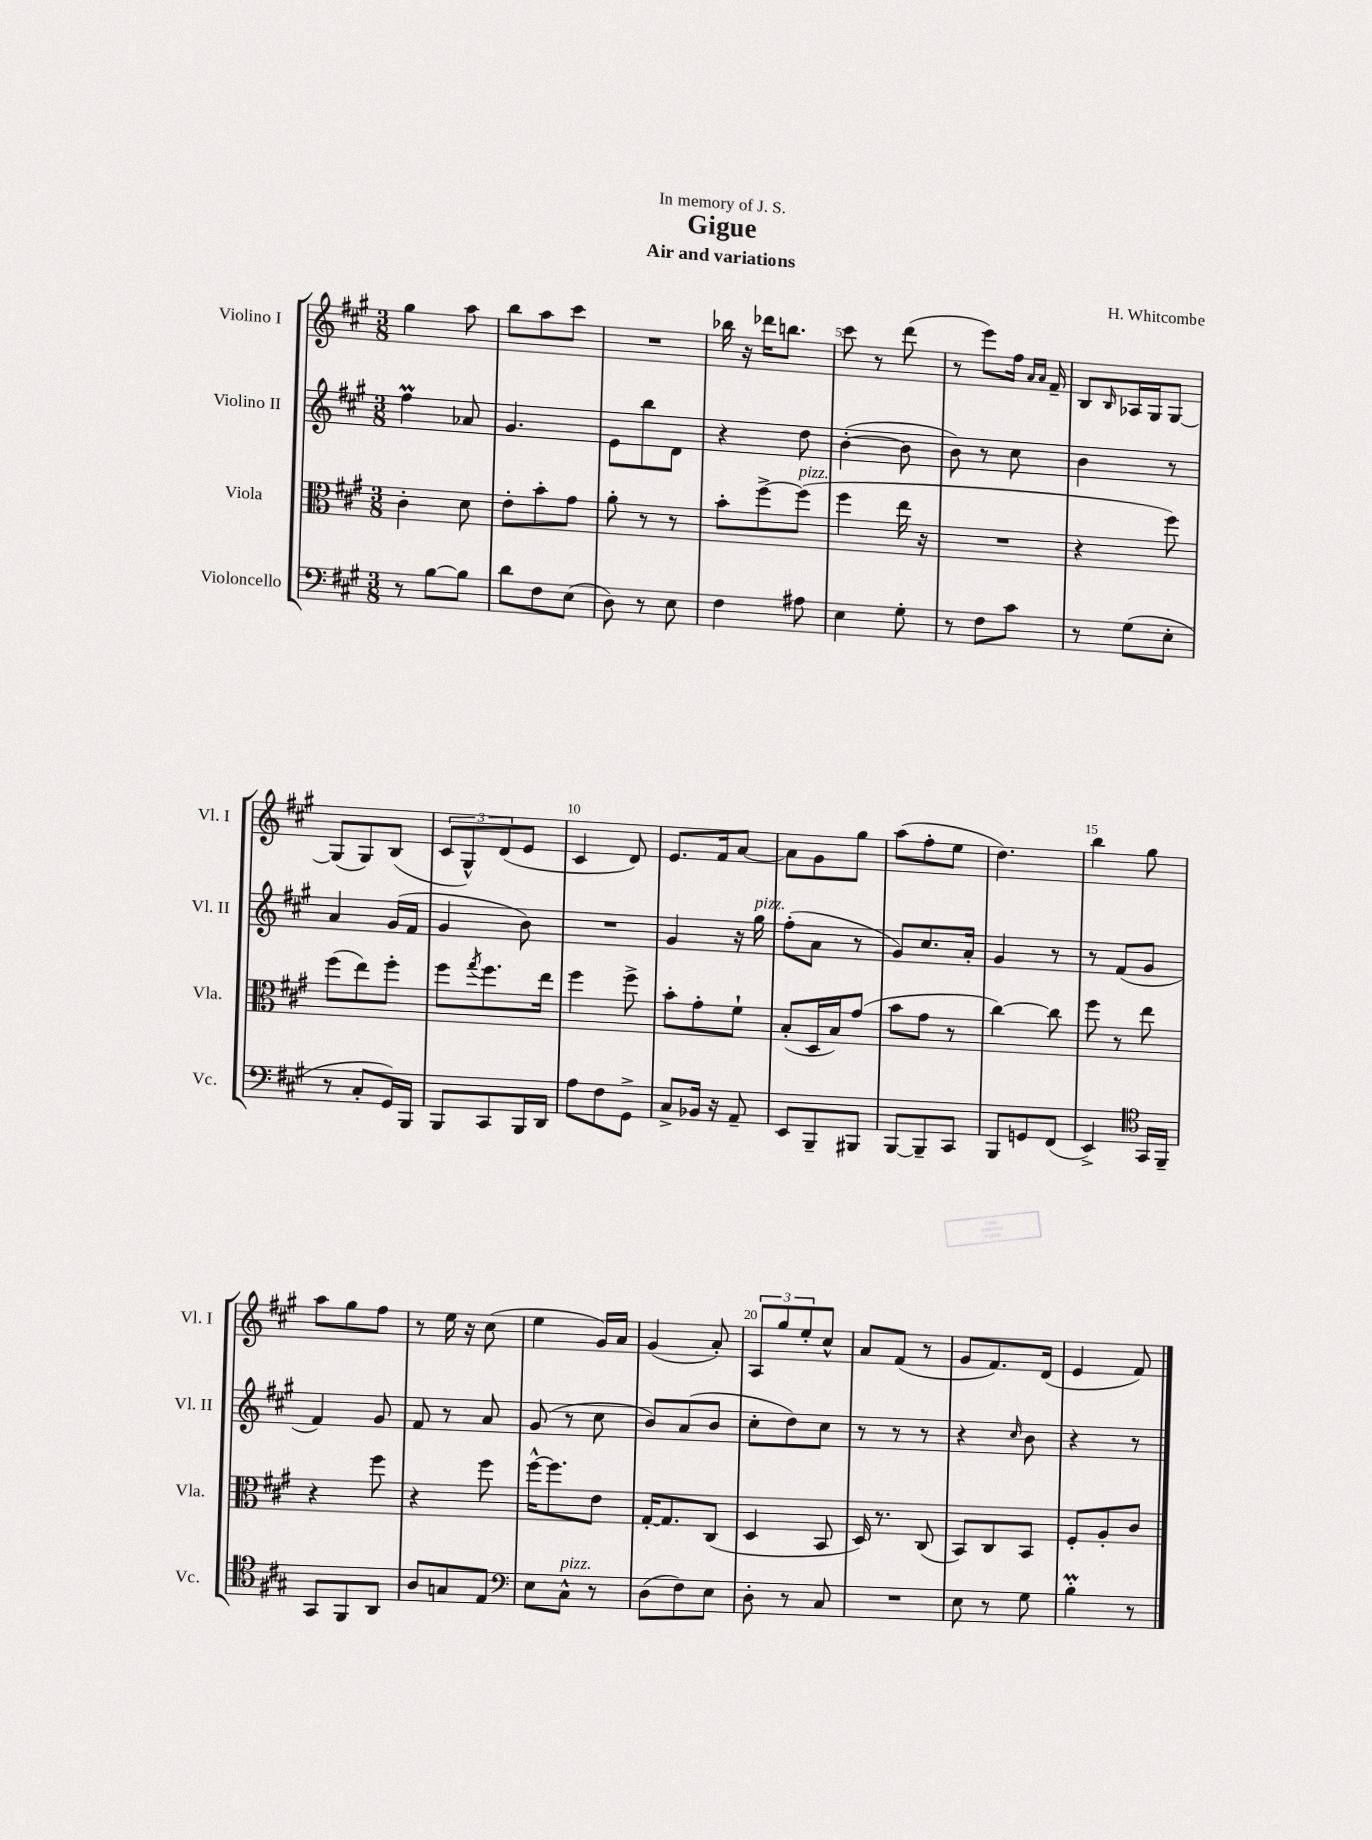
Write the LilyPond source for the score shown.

\header { title = "Gigue" composer = "H. Whitcombe" subtitle = "Air and variations" dedication = "In memory of J. S." }
<<
\new StaffGroup <<
\new Staff = "s0" \with { instrumentName = "Violino I" shortInstrumentName = "Vl. I" } {
    \clef treble \key a \major \numericTimeSignature \time 3/8
    gis''4 a''8 |
    b''8 a''8 cis'''8 |
    R4. |
    bes''16 r16 des'''16 b''8. |
    cis'''8 r8 d'''8( |
    r8 e'''8) fis''16 \grace { a'16 a'16 } fis'16-- |
    b8 \grace { b16 } aes16 gis16 gis8~ |
    gis8( gis8) b8( |
    \tuplet 3/2 { cis'8 gis8-^) d'8( } e'8 |
    cis'4 d'8) |
    e'8. fis'16 a'8~ |
    a'8 gis'8 gis''8 |
    a''8( fis''8-. e''8 |
    d''4.) |
    b''4 gis''8 |
    a''8 gis''8 fis''8 |
    r8 e''16 r16 cis''8( |
    e''4 gis'16) a'16 |
    gis'4( a'8-.) |
    \tuplet 3/2 { a8 gis''8 e''8-. } cis''8-^ |
    a'8 fis'8( r8 |
    gis'8 fis'8.) d'16( |
    e'4 fis'8) \bar "|." |
}
\new Staff = "s1" \with { instrumentName = "Violino II" shortInstrumentName = "Vl. II" } {
    \clef treble \key a \major \numericTimeSignature \time 3/8
    fis''4\prall aes'8 |
    gis'4. |
    e'8 b''8 d'8 |
    r4 d''8 |
    b'4~-.( b'8 |
    b'8) r8 cis''8 |
    b'4 r8 |
    a'4 gis'16( fis'16 |
    gis'4 b'8) |
    R4. |
    gis'4 r16 gis''16^\markup { \italic "pizz." } |
    fis''8-.( a'8 r8 |
    gis'8) cis''8. a'16-. |
    gis'4 r8 |
    r8 fis'8( gis'8 |
    fis'4) gis'8 |
    fis'8 r8 a'8 |
    gis'8( r8 cis''8 |
    b'8) a'8( b'8 |
    cis''8-. d''8) cis''8 |
    r8 r8 r8 |
    r4 \grace { cis''16 } b'8 |
    r4 r8 \bar "|." |
}
\new Staff = "s2" \with { instrumentName = "Viola" shortInstrumentName = "Vla." } {
    \clef alto \key a \major \numericTimeSignature \time 3/8
    cis'4-. d'8 |
    e'8-. b'8-. gis'8 |
    a'8-. r8 r8 |
    b'8-. fis''8~-> fis''8^\markup { \italic "pizz." }( |
    fis''4 e''16 r16 |
    R4. |
    r4 fis''8) |
    fis''8( e''8) fis''8-. |
    fis''8 \acciaccatura { gis''8 } fis''8. e''16 |
    fis''4 fis''8-> |
    b'8-. gis'8-. fis'8-! |
    b8-.( d16 b16) gis'8( |
    b'8 gis'8 r8 |
    cis''4~) cis''8 |
    fis''8 r8 e''8 |
    r4 fis''8 |
    r4 fis''8 |
    fis''16~-^ fis''8. e'8 |
    gis16~-. gis8. cis8( |
    d4 b,8 |
    d16) r8. cis8( |
    b,8) cis8 b,8 |
    fis8-. a8-. cis'8 \bar "|." |
}
\new Staff = "s3" \with { instrumentName = "Violoncello" shortInstrumentName = "Vc." } {
    \clef bass \key a \major \numericTimeSignature \time 3/8
    r8 b8~ b8 |
    d'8 fis8 e8( |
    d8) r8 e8 |
    fis4 ais8 |
    e4 gis8-. |
    r8 fis8 cis'8 |
    r8 gis8( e8-. |
    r8 cis8-. gis,16) b,,16 |
    b,,8 cis,8 b,,16 d,16 |
    a8 fis8 gis,8-> |
    cis8-> bes,16 r16 a,8-- |
    e,8 b,,8-- bis,,8 |
    b,,8~ b,,8-- cis,8 |
    b,,8 g,8 fis,8( |
    e,4->) \clef tenor gis,16 fis,16-- |
    gis,8 fis,8 a,8 |
    a8 g8 e8 |
    \clef bass e8 cis8-^^\markup { \italic "pizz." } r8 |
    d8( fis8) e8 |
    d8-. r8 cis8 |
    R4. |
    e8 r8 gis8 |
    b4-.\prall r8 \bar "|." |
}
>>
>>
\layout { \context { \Score \override BarNumber.break-visibility = ##(#f #t #t) barNumberVisibility = #(every-nth-bar-number-visible 5) } }
